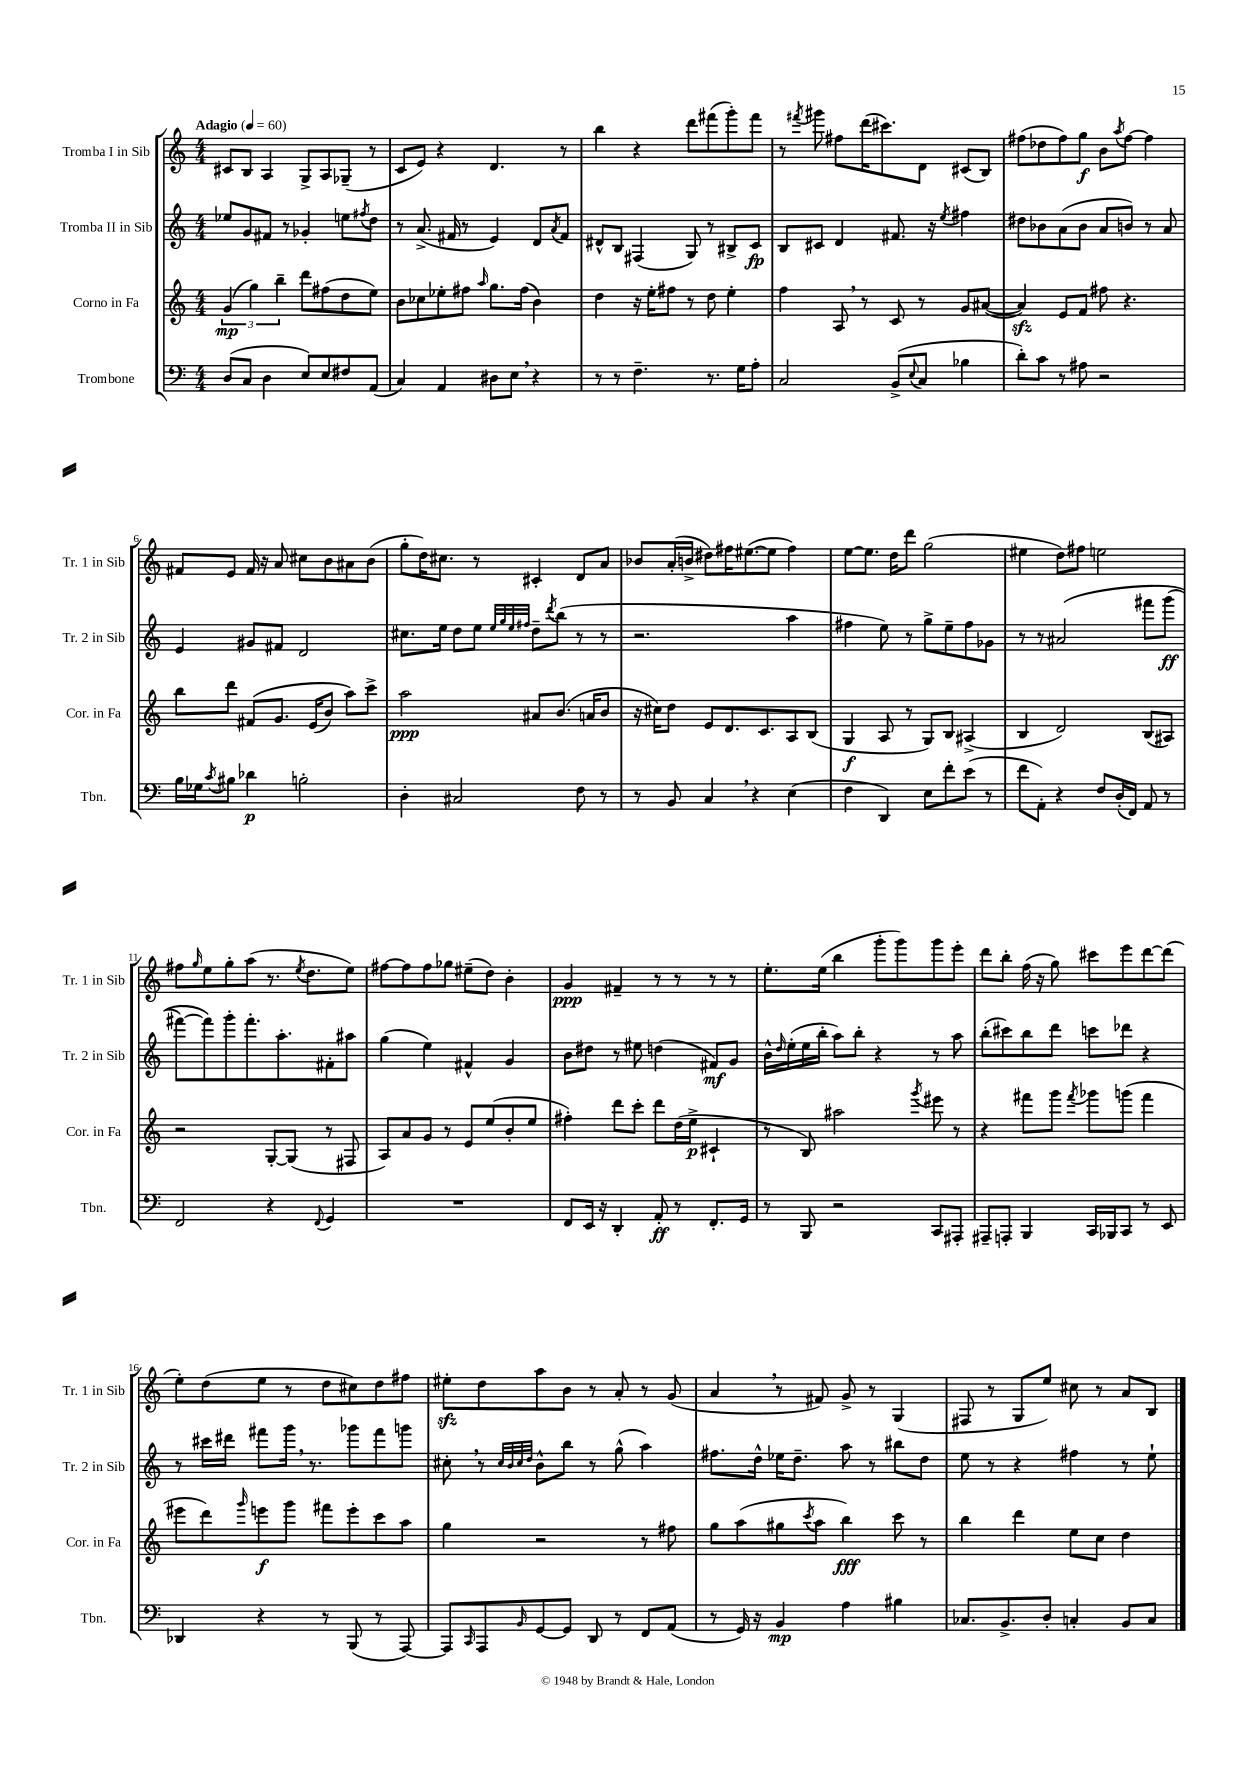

**kern	**kern	**kern	**kern
*staff4	*staff3	*staff2	*staff1
*clefF4	*clefG2	*clefG2	*clefG2
*k[]	*k[]	*k[]	*k[]
*M4/4	*M4/4	*M4/4	*M4/4
*MM60	*MM60	*MM60	*MM60
(8D/L	(6g/	8ee-/L	8c#/L
8C/J	.	8g/	8B/J
.	6gg\)	.	.
4D\	.	8f#/J	4A/
.	6bb~\	.	.
.	.	8r	.
8E/L)	8ddd\L	4g-'/	8G^/L
8E/	(8ff#\	.	8A/
8F#/	8dd\	8ee\L	(8G-~/J
.	.	8qff#/	.
(8AA/J	8ee\J)	8dd\J	8r
=	=	=	=
4C/)	8b\L	8r	8c/L
.	8cc-\	(8.a^/	8e/J)
4AA/	8ee-'\	.	4r
.	.	16f#/	.
.	8ff#\J	8r	.
.	16qqaa/	.	.
8D#\L	8.gg\L	4e/)	4.d/
8E\J	.	.	.
.	(16ff#\Jk	.	.
4r	4b\)	8d/L	.
.	.	8qa/	.
.	.	8f#/J	8r
=	=	=	=
8r	4dd\	8d#^^/L	4bb\
8r	.	8B/J	.
4.F~\	16r	(4F#/	4r
.	16ee'\LK	.	.
.	8ff#\J	.	.
.	8r	8G/)	8ddd\L
8.r	8dd\	8r	(8fff#\
.	4ee'\	8B#^/L	8ggg'\)
16G\LK	.	.	.
8A'\J	.	8c/J	8fff#\J
=	=	=	=
2C/	4ff\	8B/L	8r
.	.	.	8qfff#/
.	.	8c#/J	8ggg#\
.	8A/	4d/	8ff#\L
.	8r	.	(16ddd\K
.	.	.	8.ccc#\)
(8BB^/L	8c/	8.f#/	.
8qqE/	.	.	.
8C/J	8r	.	8d\J
.	.	16r	.
.	.	8qee/	.
4B-\	8g/L	4ff#\	(8c#/L
.	([8a#/J	.	8B/J)
=	=	=	=
8d'\L)	4a#/])	8dd#\L	(8ff#\L
8c\J	.	8b-\	8dd-\
8r	8e/L	(8a\	8ff#\)
8A#\	8f/J	8b-\J	8gg\J
2r	8ff#\	8a/L	8b\L
.	.	.	8qaa/
.	4.r	8b/J)	[8ff#\J
.	.	8r	4ff#\]
.	.	8a/	.
=	=	=	=
16B\LL	8bb\L	4e/	8f#/L
16G-\J	.	.	.
8qc/	.	.	.
8B#\J	8ddd\J	.	8e/J
4d-\	&(8f#/L	8g#/L	16f#/
.	.	.	16r
.	8.g/J	8f#/J	8a/
2B'\	.	2d/	8cc#\L
.	(16e/LK	.	.
.	8b/J)	.	8b\
.	8aa\L&)	.	8a#\
.	8ccc^\J	.	(8b\J
=	=	=	=
4D'\	2aa\	8.cc#\L	8gg'\L
.	.	.	16dd\K)
.	.	16ee\Jk	8.cc#\J
2C#/	.	8dd\L	.
.	.	8ee\J	8r
.	.	32qqee/LLL	.
.	.	32qqgg/	.
.	.	32qqee/	.
.	.	32qqff#/JJJ	.
.	8a#/L	8dd~\L	4c#'/
.	.	8qddd/	.
.	(8.b/J	(8bb\J	.
8F\	.	8r	8d/L
.	16a/LK	.	.
8r	8b/J	8r	8a/J
=	=	=	=
8r	16r	2.r	8b-/L
.	16cc#\LK)	.	.
8BB/	8dd\J	.	(16a'/L
.	.	.	16b^/JJ
4C/	8e/L	.	8dd#\L)
.	8.d/	.	16ff#\K
.	.	.	([8.ee#\
4r	.	.	.
.	8.c/	.	.
.	.	.	8ee#\]J
(4E\	8A/	4aa\	4ff#\)
.	(8B/J	.	.
=	=	=	=
4F\	4G/	4ff#\	[8ee\L
.	.	.	8.ee\]J
4DD/)	8A/	8ee\)	.
.	.	.	16dd\LK
.	8r	8r	8ddd\J
8E\L	8G/L)	8gg^\L	(2gg\
8f'\	8B/J	8ee~\	.
(8e\J	(4A#^/	8ff#\	.
8r	.	8g-\J	.
=	=	=	=
8f\L	4B/	8r	4ee#\
8AA'\J)	.	8r	.
4r	2d/)	&(2a#/	8dd\L)
.	.	.	8ff#\J
8F/L	.	.	2ee\
(16D'/L	.	.	.
16FF/JJ)	.	.	.
8AA/	(8B/L	8fff#\L	.
8r	8A#/J)	(8ggg\J	.
=	=	=	=
2FF/	2r	[8fff#\L)	8ff#\L
.	.	.	16qqgg/
.	.	8fff#\]&)	8ee\
.	.	8ggg'\	8gg'\
.	.	8.fff#'\	(8aa\J
4r	[8G'/L	.	8.r
.	.	8.aa'\	.
.	(8G/]J	.	.
.	.	.	8qee/
.	.	.	8.dd\L
8qqFF/	.	.	.
4GG/	8r	8f#'\	.
.	8F#/	8aa#\J	8ee\J)
=	=	=	=
1r	8A/L)	(4gg\	[8ff#\L
.	8a/	.	8ff#\]
.	8g/J	4ee\)	8ff#\
.	8r	.	8gg-\J
.	8e/L	4f#^^/	(8ee#~\L
.	(8ee/	.	8dd\J)
.	8b'/	4g/	4b'\
.	8ee/J	.	.
=	=	=	=
8FF/L	4ff#'\)	8b\L	4g/
16EE/Jk	.	8dd#\J	.
16r	.	.	.
4DD'/	8ddd\L	8r	4f#~/
.	8ccc'\J	8ee#\	.
8AA'/	8ddd\L	(4dd\	8r
8r	(16dd\L	.	8r
.	16ee^\JJ	.	.
8.FF'/L	4c#`/	8f#/L)	8r
.	.	8g/J	8r
16GG/Jk	.	.	.
=	=	=	=
8r	8r	16b^^\LL	8.ee'\L
.	.	16qqdd/	.
.	.	(16ee'\	.
8BBB/	8B/)	16ee\	.
.	.	16bb'\JJ	(16ee\Jk
2r	2aa#\	8aa\L)	4bb\
.	.	8bb'\J	.
.	.	4r	8ggg'\L
.	.	.	8ggg\)
.	8qggg/	.	.
8CC/L	8eee#\	8r	8ggg\
8AAA#'/J	8r	8aa\	8eee'\J
=	=	=	=
8AAA#~/L	4r	(8bb'\L	8ddd\L
8AAA'/J	.	8ccc#\)	8bb'\J
4BBB/	8fff#\L	8bb\	(16ff\
.	.	.	16r
.	8ggg\J	8ddd\J	8gg\)
.	8qfff#/	.	.
16CC/LL	8ggg-\L	8ccc\L	8ccc#\L
16BBB-/J	.	.	.
8CC/J	(8ggg\J	8ddd-\J	8eee\
8r	4fff#\	4r	[8ddd\
8EE/	.	.	(8ddd\]J
=	=	=	=
4DD-/	8eee#\L	8r	8ee'\L)
.	8ddd\)	16ccc#\LL	(8dd\
.	.	16ddd#\JJ	.
.	16qqggg/	.	.
4r	8eee\	8fff#\L	8ee\J
.	8ggg\J	16ggg\Jk	8r
.	.	8.r	.
8r	8fff#\L	.	8dd\L
(8BBB/	8eee'\	8ggg-\L	8cc#\)
8r	8ccc\	8fff#\	8dd\
[8AAA/)	8aa\J	8ggg\J	8ff#\J
=	=	=	=
8AAA/]L	4gg\	8cc#'\	8ee#'\L
16qqCC/	.	.	.
8AAA/	.	8r	8dd\
.	.	32qqcc#/LLL	.
.	.	32qqb/	.
.	.	32qqcc#/	.
16qqBB/	.	32qqdd/JJJ	.
[8GG/	2r	8b^^\L	8aa\
8GG/]J	.	8bb\J	8b\J
8DD/	.	8r	8r
8r	.	(8gg^^\	8a'/
8FF/L	8r	4aa\)	8r
(8AA/J	8ff#\	.	(8g/
=	=	=	=
8r	8gg\L	8.ff#\L	4a/
16GG/)	(8aa\	.	.
16r	.	16dd^^\Jk	.
4BB/	8gg#\	16ee-\LK	8r
.	.	8.dd~\J	.
.	8qccc/	.	.
.	8aa\J	.	8f#/)
4A\	4bb\)	8aa\	8g^/
.	.	8r	8r
4B#\	8ccc\	8bb#\L	(4G/
.	8r	8dd\J	.
=	=	=	=
8.C-/L	4bb\	8ee\	8F#/
.	.	8r	8r
8.BB^/	.	.	.
.	4ddd\	4r	8G/L
8D'/J	.	.	8ee/J)
4C'/	8ee\L	4ff#\	8cc#\
.	8cc\J	.	8r
8BB/L	4dd\	8r	8a/L
8C/J	.	8ee`\	8B/J
==	==	==	==
*-	*-	*-	*-
